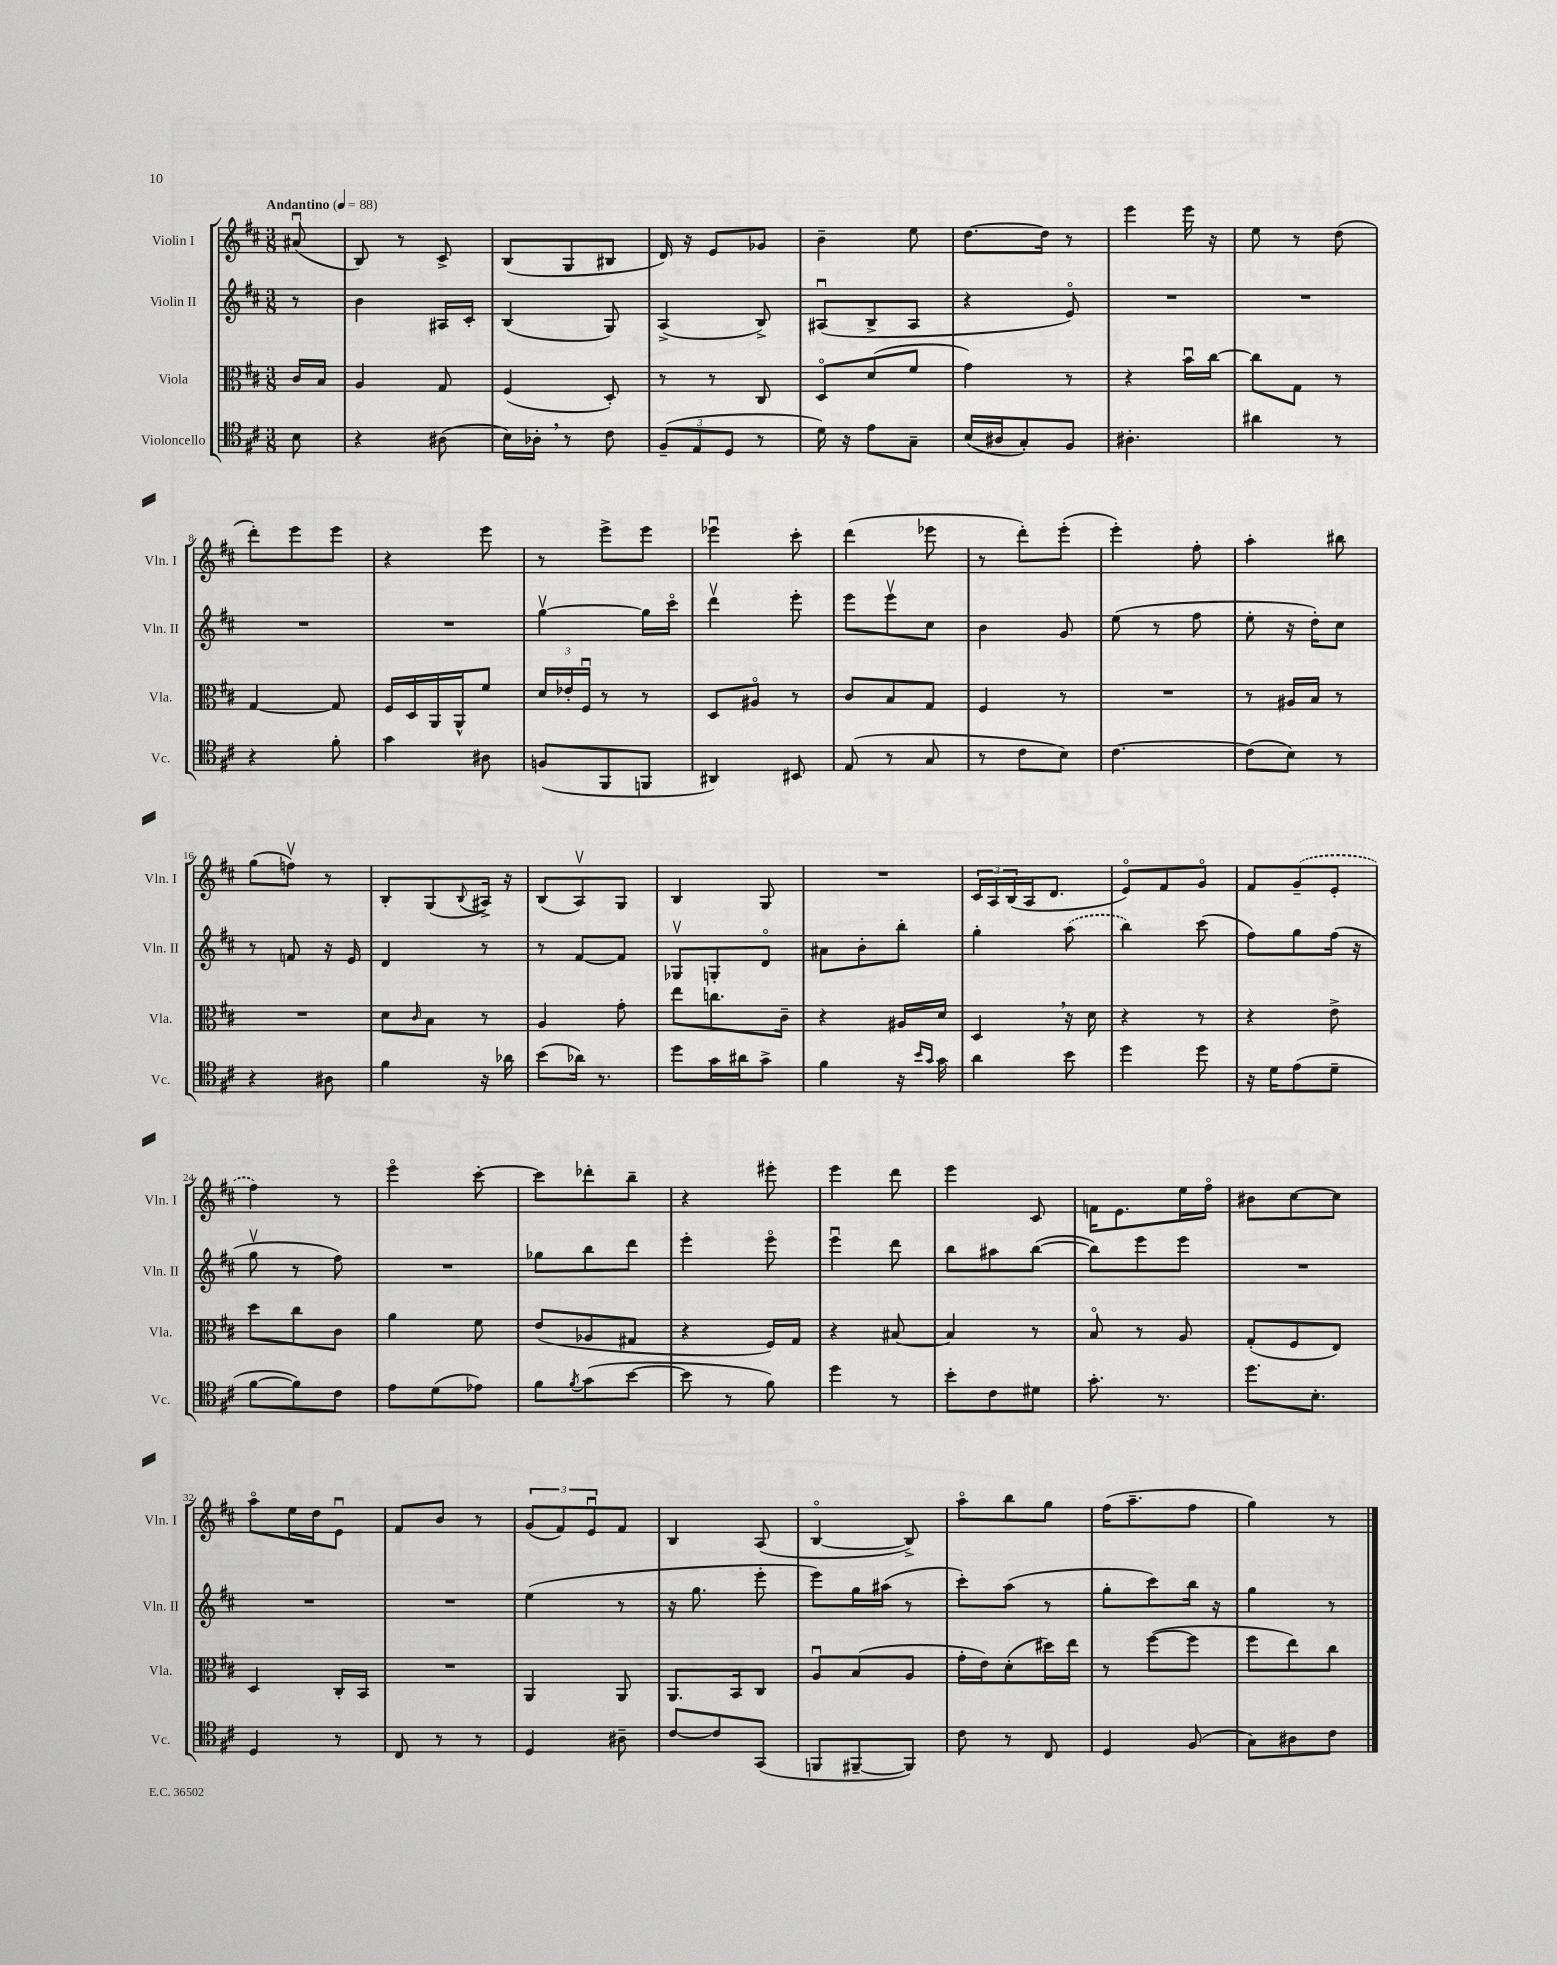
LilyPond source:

<<
\new StaffGroup <<
\new Staff = "s0" \with { instrumentName = "Violin I" shortInstrumentName = "Vln. I" } {
    \clef treble \key d \major \numericTimeSignature \time 3/8 \partial 8 \tempo "Andantino" 4 = 88
    ais'8\downbow( |
    b8) r8 cis'8-> |
    b8( g8 bis8 |
    d'16) r16 e'8 ges'8 |
    b'4-- e''8 |
    d''8.~ d''16 r8 |
    e'''4 e'''16 r16 |
    e''8 r8 d''8( |
    d'''8-.) e'''8 e'''8 |
    r4 e'''8 |
    r8 e'''8-> e'''8 |
    ees'''4\downbow cis'''8-. |
    d'''4( ees'''8 |
    r8 d'''8-.) e'''8-.( |
    e'''4-.) fis''8-. |
    a''4-. bis''8 |
    g''8( f''8\upbow) r8 |
    b8-. g8( \appoggiatura { b8 } ais16->) r16 |
    b8( a8\upbow) g8 |
    b4 g8 |
    R4. |
    \tuplet 3/2 { cis'16 a16 b16( } a16 d'8. |
    e'8\flageolet) fis'8 g'8\flageolet |
    fis'8 \once \slurDashed g'8--( e'8-. |
    fis''4) r8 |
    e'''4\flageolet cis'''8~-. |
    cis'''8 des'''8-. b''8-- |
    r4 eis'''8-. |
    e'''4 d'''8 |
    e'''4 cis'8 |
    f'16 e'8. e''16 fis''16\flageolet |
    bis'8 cis''8~ cis''8 |
    a''8\flageolet e''16 d''16 e'8\downbow |
    fis'8 b'8 r8 |
    \tuplet 3/2 { g'8( fis'8) e'8\downbow } fis'8 |
    b4 a8( |
    b4~\flageolet b8->) |
    a''8\flageolet b''8 g''8 |
    fis''16( a''8.-- fis''8 |
    g''4) r8 \bar "|." |
}
\new Staff = "s1" \with { instrumentName = "Violin II" shortInstrumentName = "Vln. II" } {
    \clef treble \key d \major \numericTimeSignature \time 3/8 \partial 8
    r8 |
    b'4 ais16 cis'16-. |
    b4( g8) |
    a4->( b8->) |
    ais8\downbow( b8-> ais8 |
    r4 e'8\flageolet) |
    R4. |
    R4. |
    R4. |
    R4. |
    g''4~\upbow g''16 cis'''16\flageolet |
    d'''4\upbow e'''8-. |
    e'''8 e'''8\upbow cis''8 |
    b'4 g'8 |
    e''8( r8 fis''8 |
    e''8-. r16 d''16-.) cis''8 |
    r8 f'8 r16 e'16 |
    d'4 r8 |
    r8 fis'8~ fis'8 |
    ges8\upbow g8-. d'8\flageolet |
    ais'8 b'8-. b''8-. |
    g''4-. \once \slurDashed a''8( |
    b''4) cis'''8( |
    fis''8) g''8 fis''16( r16 |
    g''8\upbow r8 fis''8) |
    R4. |
    ges''8 b''8 d'''8 |
    e'''4-. e'''8\flageolet |
    e'''4\downbow d'''8 |
    b''8 ais''8 b''8~( |
    b''8) e'''8 e'''8 |
    R4. |
    R4. |
    R4. |
    e''4( r8 |
    r16 g''8. e'''8-. |
    e'''8) g''16 ais''16( r8 |
    cis'''8-.) a''8( r8 |
    g''8-. cis'''8) b''16 r16 |
    g''4 r8 \bar "|." |
}
\new Staff = "s2" \with { instrumentName = "Viola" shortInstrumentName = "Vla." } {
    \clef alto \key d \major \numericTimeSignature \time 3/8 \partial 8
    cis'16 b16 |
    a4 g8 |
    fis4( d8-.) |
    r8 r8 cis8 |
    d8\flageolet d'8( fis'8 |
    g'4) r8 |
    r4 b'16\downbow cis''16~ |
    cis''8 g8 r8 |
    g4~ g8 |
    fis16 d16 a,16 a,16-^ fis'8 |
    \tuplet 3/2 { d'16 ees'16-. fis16\downbow } r8 r8 |
    d8 ais8\flageolet r8 |
    cis'8 b8 g8 |
    fis4 r8 |
    R4. |
    r8 ais16 b16 r8 |
    R4. |
    d'8 \grace { cis'16 } b8 r8 |
    a4 g'8-. |
    e''8 c''8. cis'16-- |
    r4 ais16 d'16 |
    d4 \breathe r16 d'16 |
    r4 r8 |
    r4 e'8-> |
    d''8 cis''8 cis'8 |
    a'4 fis'8 |
    e'8( aes8 gis8 |
    r4 fis16) g16 |
    r4 bis8~ |
    bis4 r8 |
    b8\flageolet r8 a8 |
    g8-.( fis8 e8) |
    d4 cis16-. b,16 |
    R4. |
    a,4 a,8 |
    a,8. b,16 cis8 |
    a8\downbow b8( a8 |
    g'16-. e'16) d'8-.( dis''16) e''16 |
    r8 fis''8~( fis''8 |
    fis''8 e''8) cis''8 \bar "|." |
}
\new Staff = "s3" \with { instrumentName = "Violoncello" shortInstrumentName = "Vc." } {
    \clef tenor \key d \major \numericTimeSignature \time 3/8 \partial 8
    b8 |
    r4 ais8( |
    b16) aes16-. \breathe r8 cis'8 |
    \tuplet 3/2 { fis8--( e8 d8 } r8 |
    d'16) r16 e'8 g8-- |
    b16( ais16 g8-.) fis8 |
    ais4.-. |
    ais'4 r8 |
    r4 fis'8-. |
    g'4 ais8 |
    f8( fis,8 f,8 |
    ais,4) bis,8 |
    e8( r8 g8 |
    r8 cis'8 b8) |
    cis'4.~ |
    cis'8( b8) r8 |
    r4 ais8 |
    fis'4 r16 aes'16 |
    b'8( aes'16) r8. |
    d''8 g'16 ais'16 g'8-> |
    fis'4 r16 \grace { b'16 g'16 } g'16 |
    a'4 b'8 |
    d''4 d''8 |
    r16 d'16 e'8( d'8-- |
    fis'8~ fis'8) cis'8 |
    e'8 d'8( ees'8) |
    fis'8 \acciaccatura { fis'8 } g'8( b'8~ |
    b'8 r8 fis'8) |
    d''4 r8 |
    b'8-. cis'8 dis'8 |
    g'8.-. r8. |
    d''8. b8.-. |
    d4 r8 |
    cis8 r8 r8 |
    d4 ais8-- |
    cis'8~ cis'8 g,8( |
    f,8 fis,8~-- fis,8) |
    cis'8 r8 cis8 |
    d4 fis8( |
    g8) ais8 cis'8 \bar "|." |
}
>>
>>
